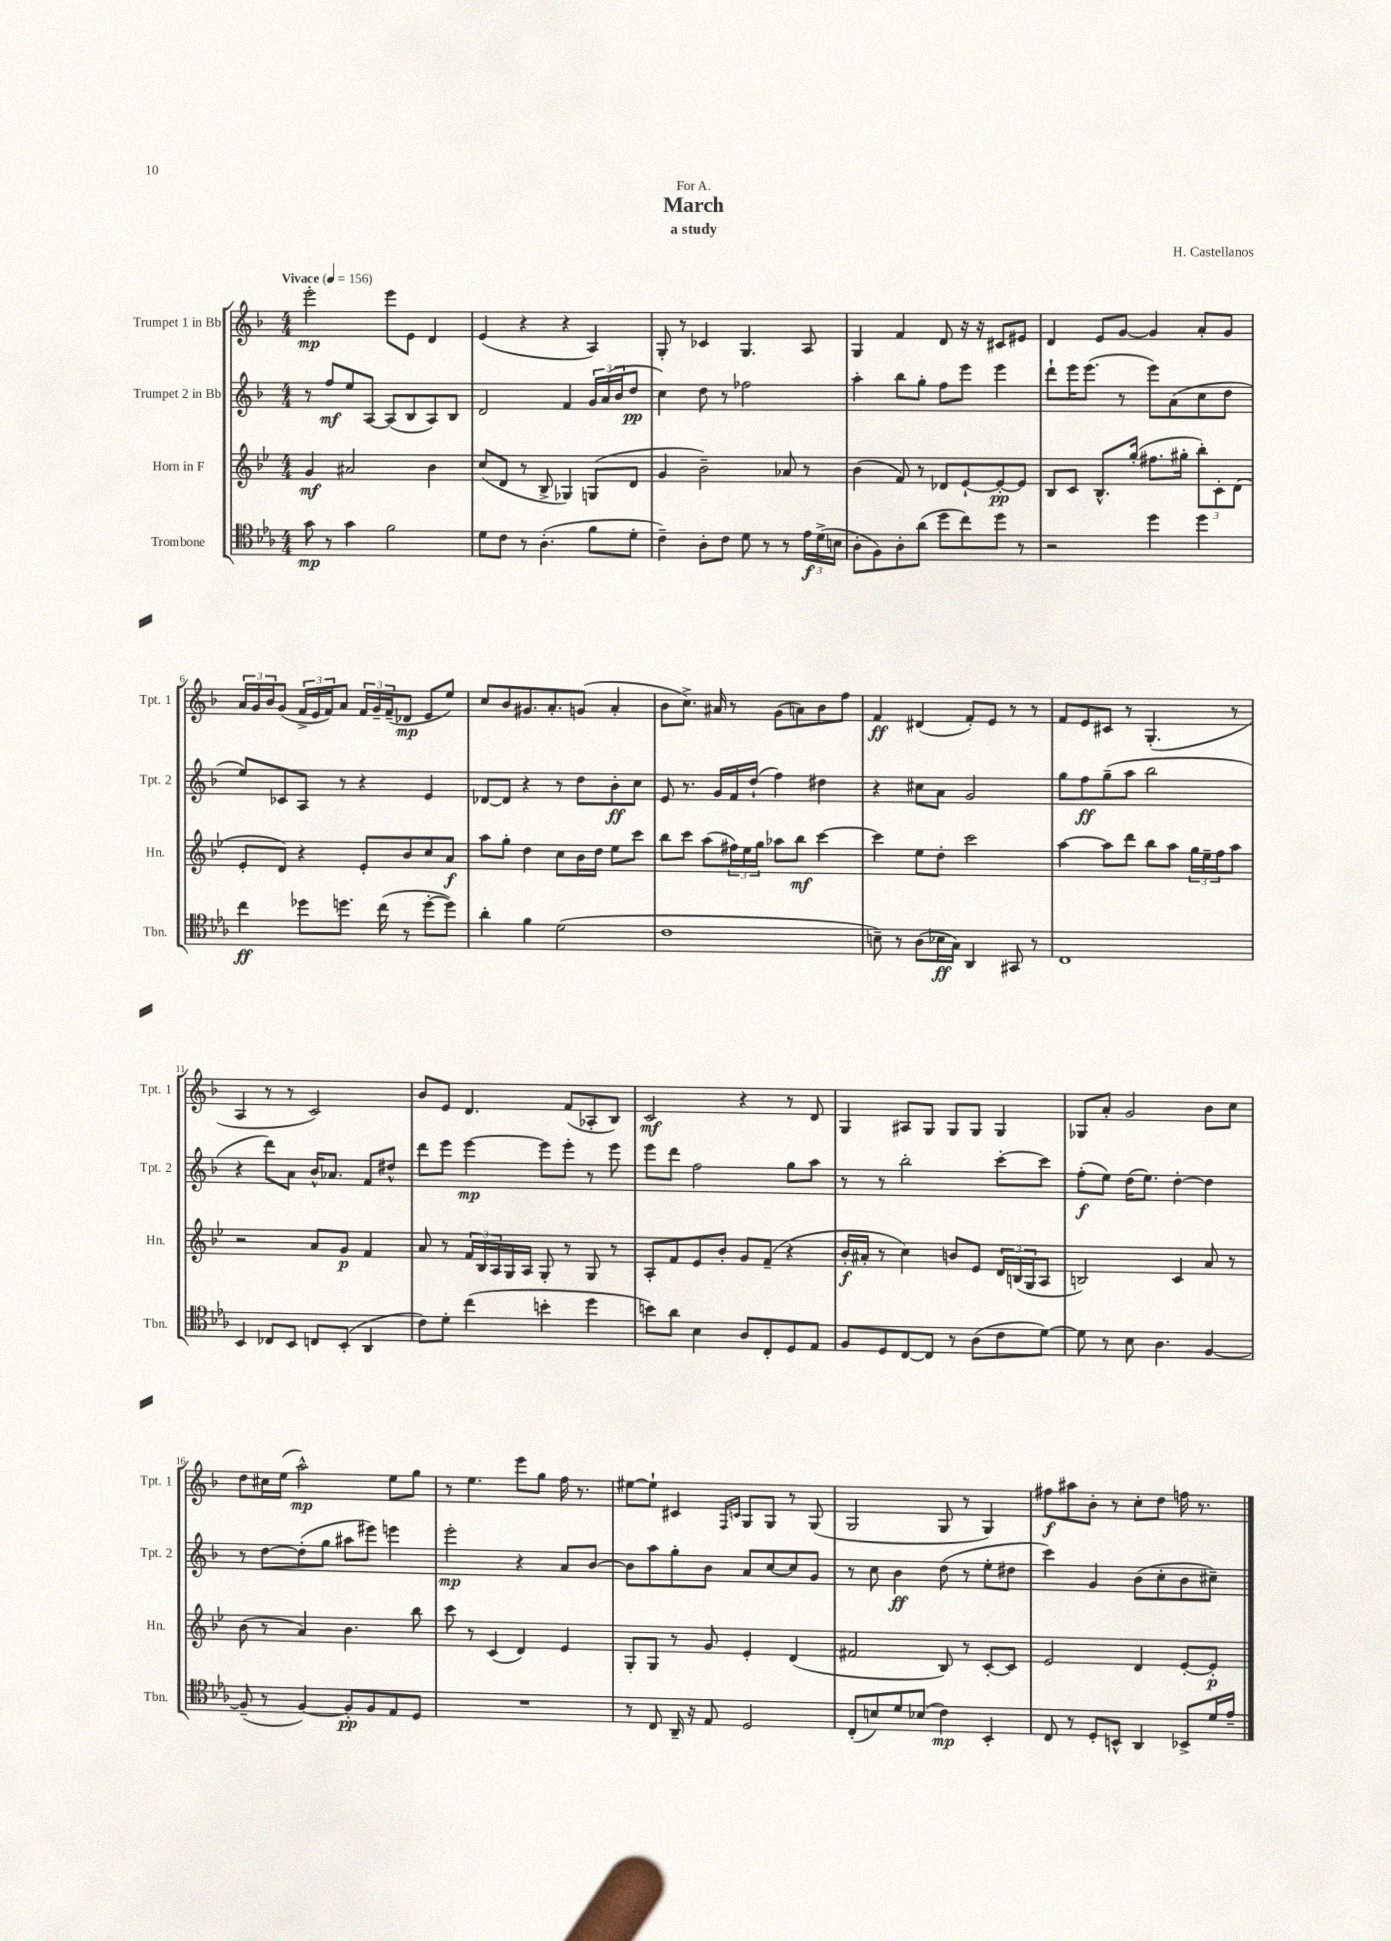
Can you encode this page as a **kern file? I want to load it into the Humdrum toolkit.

**kern	**dynam	**kern	**dynam	**kern	**dynam	**kern	**dynam
*part4	*part4	*part3	*part3	*part2	*part2	*part1	*part1
*staff4	*staff4	*staff3	*staff3	*staff2	*staff2	*staff1	*staff1
*I"Trombone	*	*I"Horn in F	*	*I"Trumpet 2 in Bb	*	*I"Trumpet 1 in Bb	*
*I'Tbn.	*	*I'Hn.	*	*I'Tpt. 2	*	*I'Tpt. 1	*
*clefC4	*	*clefG2	*	*clefG2	*	*clefG2	*
*k[b-e-a-]	*	*k[b-e-]	*	*k[b-]	*	*k[b-]	*
*M4/4	*	*M4/4	*	*M4/4	*	*M4/4	*
*MM156	*	*MM156	*	*MM156	*	*MM156	*
=1	=1	=1	=1	=1	=1	=1	=1
!	!	!	!	!	!	!LO:TX:a:B:t=Vivace	!
8g\	mp	4g/	mf	8r	.	2eee'\	mp
8r	.	.	.	8ff/L	mf	.	.
4g\	.	2a#X/	.	8ee/	.	.	.
.	.	.	.	[8A/J	.	.	.
2f\	.	.	.	(8A/L]	.	8eee\L	.
.	.	.	.	8B-/	.	8e\J	.
.	.	4b-\	.	8A/)	.	4d/	.
.	.	.	.	8B-/J	.	.	.
=2	=2	=2	=2	=2	=2	=2	=2
8d\L	.	(8cc/L	.	2d/	.	(4e/	.
8c\J	.	8d/J	.	.	.	.	.
8r	.	8r	.	.	.	4r	.
(4.A-'\	.	8B-^/	.	.	.	.	.
.	.	4G-X/)	.	4f/	.	4r	.
8f\L	.	(8Gn/L	.	24g/LL	.	4A/)	.
.	.	.	.	(24a/	.	.	.
.	.	.	.	24b-/J	.	.	.
8d'\J	.	8d/J	.	8dd/J	pp	.	.
=3	=3	=3	=3	=3	=3	=3	=3
4c~\)	.	4g/	.	4cc\)	.	8G'/	.
.	.	.	.	.	.	8r	.
8A-'\L	.	2b-~\)	.	8dd\	.	4c-X/	.
8c\J	.	.	.	8r	.	.	.
8d\	.	.	.	2ff-X\	.	4.G/	.
8r	.	.	.	.	.	.	.
8r	.	8a-X/	.	.	.	.	.
24e-\LL	f	8r	.	.	.	8A/	.
(24d^\	.	.	.	.	.	.	.
24Bn\JJ	.	.	.	.	.	.	.
=4	=4	=4	=4	=4	=4	=4	=4
8A-'\L	.	(4b-\	.	4aa'\	.	4G/	.
8F\)	.	.	.	.	.	.	.
8A-'\	.	8f/)	.	8bb-\L	.	4f/	.
(8a-\J	.	8r	.	8gg'\J	.	.	.
8dd\L	.	8d-X/L	.	8ff\L	.	8d/	.
8cc\)	.	[8e-`/	.	8eee\J	.	16r	.
.	.	.	.	.	.	16r	.
8dd\J	.	8e-'/_	pp	4eee\	.	8c#X/L	.
8r	.	8e-/J]	.	.	.	8e#X/J	.
=5	=5	=5	=5	=5	=5	=5	=5
2r	.	8B-/L	.	8ddd`\L	.	4d/	.
.	.	8c/J	.	16eee\K	.	.	.
.	.	.	.	(8.eee\J	.	.	.
.	.	8.B-^^/L	.	.	.	8e/L	.
.	.	.	.	8r	.	[8g/J	.
.	.	(16gg'/Jk	.	.	.	.	.
4dd\	.	8.ff#X\L	.	8eee\L)	.	4g/]	.
.	.	.	.	(8a\	.	.	.
.	.	16gg#X'\Jk	.	.	.	.	.
4dd\	.	12bb-'\L)	.	8cc\	.	8a'/L	.
.	.	12c'\	.	.	.	.	.
.	.	.	.	8dd\J	.	8g/J	.
.	.	(12d\J	.	.	.	.	.
!!LO:LB:g=z
=6	=6	=6	=6	=6	=6	=6	=6
4cc\	ff	8e-'/L	.	8ee/L)	.	24a/LL	.
.	.	.	.	.	.	24g/	.
.	.	.	.	.	.	24b-/J	.
.	.	8d/J)	.	8c-X/	.	(8g/J	.
8dd-X\L	.	4r	.	8A/J	.	24f^/LL	.
.	.	.	.	.	.	24e/	.
.	.	.	.	.	.	24f/J)	.
8.ddn\J	.	.	.	8r	.	8a/J	.
.	.	8e-'/L	.	4r	.	24f/LL	.
.	.	.	.	.	.	24g~/	.
(16cc\	.	.	.	.	.	.	.
.	.	.	.	.	.	(24f~/J	.
8r	.	8b-/	.	.	.	8d-X/J	mp
[8dd'\L	.	8cc/	.	4e/	.	8e/L	.
8dd\J])	.	8a/J	f	.	.	8ee/J)	.
=7	=7	=7	=7	=7	=7	=7	=7
4a-'\	.	8aa\L	.	[8d-X/L	.	8cc/L	.
.	.	8gg'\J	.	8d-/J]	.	8b-/	.
4f\	.	4dd\	.	4r	.	8.g#X/	.
.	.	.	.	.	.	8.a'/	.
(2d\	.	8cc\L	.	8r	.	.	.
.	.	16b-\L	.	8dd\L	.	(8gn/J	.
.	.	16dd\JJ	.	.	.	.	.
.	.	8ee-\L	.	8b-'\	ff	4a'/	.
.	.	8ccc\J	.	8cc\J	.	.	.
=8	=8	=8	=8	=8	=8	=8	=8
1c	.	8bb-\L	.	8e/	.	8b-\L	.
.	.	8ccc\J	.	8.r	.	8.cc^\J)	.
.	.	(8aa\L	.	.	.	.	.
.	.	.	.	16g/LL	.	16a#X/	.
.	.	24ff#X\L)	.	16f/	.	8r	.
.	.	24ee-\	.	.	.	.	.
.	.	.	.	(16dd`/JJ	.	.	.
.	.	24gg\JJ	.	.	.	.	.
.	.	8aa-X\L	.	4ff\)	.	(8g\L	.
.	.	8bb-\J	mf	.	.	8an\)	.
.	.	[4ccc\	.	4dd#X\	.	8b-\	.
.	.	.	.	.	.	8ff\J	.
=9	=9	=9	=9	=9	=9	=9	=9
8Bn~\)	.	4ccc\]	.	4r	.	4f/	ff
8r	.	.	.	.	.	.	.
(8A-\L	.	8ee-\L	.	8cc#X\L	.	(4d#X/	.
16B-X\L	ff	8dd'\J	.	8a\J	.	.	.
16G\JJ)	.	.	.	.	.	.	.
4AA-/	.	2ccc\	.	2g/	.	8f'/L)	.
.	.	.	.	.	.	8e/J	.
8GG#X/	.	.	.	.	.	8r	.
8r	.	.	.	.	.	8r	.
=10	=10	=10	=10	=10	=10	=10	=10
1C	.	[4aa\	.	8gg\L	.	8f/L	.
.	.	.	.	8ff\	ff	8e/	.
.	.	8aa\L]	.	(8gg~\	.	8c#X/J	.
.	.	8ddd\J	.	8aa\J	.	8r	.
.	.	8bb-\L	.	2bb-\	.	(4.G'/	.
.	.	8aa\J	.	.	.	.	.
.	.	24gg\LL	.	.	.	.	.
.	.	24ee-~\	.	.	.	.	.
.	.	24ff\J	.	.	.	.	.
.	.	8aa\J	.	.	.	8r	.
!!LO:LB:g=z
=11	=11	=11	=11	=11	=11	=11	=11
4BB-/	.	2r	.	4r	.	4A/	.
8C-X/L	.	.	.	8ddd\L)	.	8r	.
8BB-/J	.	.	.	8a\J	.	8r	.
8Cn/L	.	8a/L	.	16b-^^/KL	.	2c/)	.
.	.	.	.	8.a-X/J	.	.	.
(8BB-'/J	.	8g/J	p	.	.	.	.
4AA-/	.	4f/	.	8f/L	.	.	.
.	.	.	.	8dd#X^^/J	.	.	.
=12	=12	=12	=12	=12	=12	=12	=12
8c\L)	.	8a/	.	8ddd\L	.	8b-/L	.
8d'\J	.	8r	.	8eee\J	.	8e/J	.
(4cc\	.	24f/LL	.	[4eee\	mp	4.d/	.
.	.	24B-/	.	.	.	.	.
.	.	24A/	.	.	.	.	.
.	.	16G/	.	.	.	.	.
.	.	16A/JJ	.	.	.	.	.
4bn'\	.	8G'/	.	8eee\L]	.	.	.
.	.	8r	.	8eee'\J	.	(8f/L	.
4dd\	.	8G/	.	8r	.	8A-X'/	.
.	.	8r	.	8eee\	.	8B-/J)	.
=13	=13	=13	=13	=13	=13	=13	=13
8bn\L)	.	8A'/L	.	8eee\L	.	2c/	mf
8a-\J	.	8f/	.	8ddd\J	.	.	.
4B-\	.	8e-/	.	2ff\	.	.	.
.	.	8b-'/J	.	.	.	.	.
8A-/L	.	8g/L	.	.	.	4r	.
8C'/	.	(8f~/J	.	.	.	.	.
8D/	.	4r	.	8gg\L	.	8r	.
8E-/J	.	.	.	8aa\J	.	8d/	.
=14	=14	=14	=14	=14	=14	=14	=14
8F/L	.	16b-'/LL	f	8r	.	4G/	.
.	.	16a#X'/JJ	.	.	.	.	.
8D/	.	8r	.	8r	.	.	.
[8C/	.	4cc\)	.	2bb-'\	.	8A#X/L	.
8C/J]	.	.	.	.	.	8G/J	.
8r	.	8bn/L	.	.	.	8G/L	.
(8A-\L	.	8e-/J	.	.	.	8G/J	.
8c\	.	24d/LL	.	[8ccc'\L	.	4G/	.
.	.	(24Bn/	.	.	.	.	.
.	.	24G/J	.	.	.	.	.
[8d\J)	.	8A/J	.	8ccc\J]	.	.	.
=15	=15	=15	=15	=15	=15	=15	=15
8d\]	.	2Bn/)	.	(8ff'\L	f	8G-X/L	.
8r	.	.	.	8ee\J)	.	8a'/J	.
8B-\	.	.	.	(16dd\KL	.	2g/	.
.	.	.	.	8.ee\J)	.	.	.
4.A-\	.	.	.	.	.	.	.
.	.	4c/	.	[4dd'\	.	.	.
[4F/	.	8a/	.	4dd\]	.	8b-\L	.
.	.	8r	.	.	.	8cc\J	.
!!LO:LB:g=z
=16	=16	=16	=16	=16	=16	=16	=16
(8F~/]	.	(8b-\	.	8r	.	8dd\L	.
8r	.	8r	.	[8dd\L	.	16cc#X\L	.
.	.	.	.	.	.	(16ee\JJ	.
[4F/)	.	4a/)	.	(8dd'\]	.	2aa^^\)	mp
.	.	.	.	8gg\J	.	.	.
8F'/L]	pp	4.b-\	.	8aa#X\L	.	.	.
8F/	.	.	.	8eee#X\J)	.	.	.
8E-/	.	.	.	4eeen\	.	8ee\L	.
8D/J	.	8bb-\	.	.	.	8gg\J	.
=17	=17	=17	=17	=17	=17	=17	=17
1r	.	8ccc\	.	2eee'\	mp	8r	.
.	.	8r	.	.	.	4.ee\	.
.	.	(4c/	.	.	.	.	.
.	.	4d/)	.	4r	.	8eee\L	.
.	.	.	.	.	.	8gg\J	.
.	.	4e-/	.	8a/L	.	16ff\	.
.	.	.	.	.	.	8.r	.
.	.	.	.	[8b-/J	.	.	.
=18	=18	=18	=18	=18	=18	=18	=18
8r	.	8G'/L	.	8b-\L]	.	[8ee#X\L	.
8C/	.	8G/J	.	8aa\	.	8ee#`\J]	.
16AA-~/	.	8r	.	8gg'\	.	4c#X/	.
16r	.	.	.	.	.	.	.
8E-/	.	8g/	.	8b-\J	.	.	.
.	.	.	.	.	.	16qqF/LL	.
.	.	.	.	.	.	16qqcn/JJ	.
2D/	.	4e-'/	.	8a/L	.	8G/L	.
.	.	.	.	[8cc/	.	8G/J	.
.	.	(4d/	.	8cc/]	.	8r	.
.	.	.	.	8g/J	.	(8G/	.
=19	=19	=19	=19	=19	=19	=19	=19
(8C'/L	.	2f#X/	.	8r	.	2G/	.
8Bn/)	.	.	.	8cc\	.	.	.
8d/	.	.	.	4b-\	ff	.	.
(8B-X/J	.	.	.	.	.	.	.
4c\)	mp	8B-/)	.	(8dd\	.	8G/	.
.	.	8r	.	8r	.	8r	.
4BB-'/	.	[8c'/L	.	8ee'\L	.	4G/)	.
.	.	8c/J]	.	8dd#X\J	.	.	.
=20	=20	=20	=20	=20	=20	=20	=20
8C/	.	2e-/	.	4ccc\)	.	8ff#X\L	f
8r	.	.	.	.	.	8aa#X\	.
8D'/L	.	.	.	4g/	.	8b-'\J	.
8BBn^^/J	.	.	.	.	.	8r	.
4AA-/	.	4d/	.	(8b-\L	.	8cc'\L	.
.	.	.	.	8cc'\	.	8dd\J	.
8BB-X^/L	.	[8e-'/L	.	8b-\	.	16ffn\	.
.	.	.	.	.	.	8.r	.
16d/L	.	8e-'/J]	p	8cc#X~\J)	.	.	.
16e-~/JJ	.	.	.	.	.	.	.
==	==	==	==	==	==	==	==
*-	*-	*-	*-	*-	*-	*-	*-
